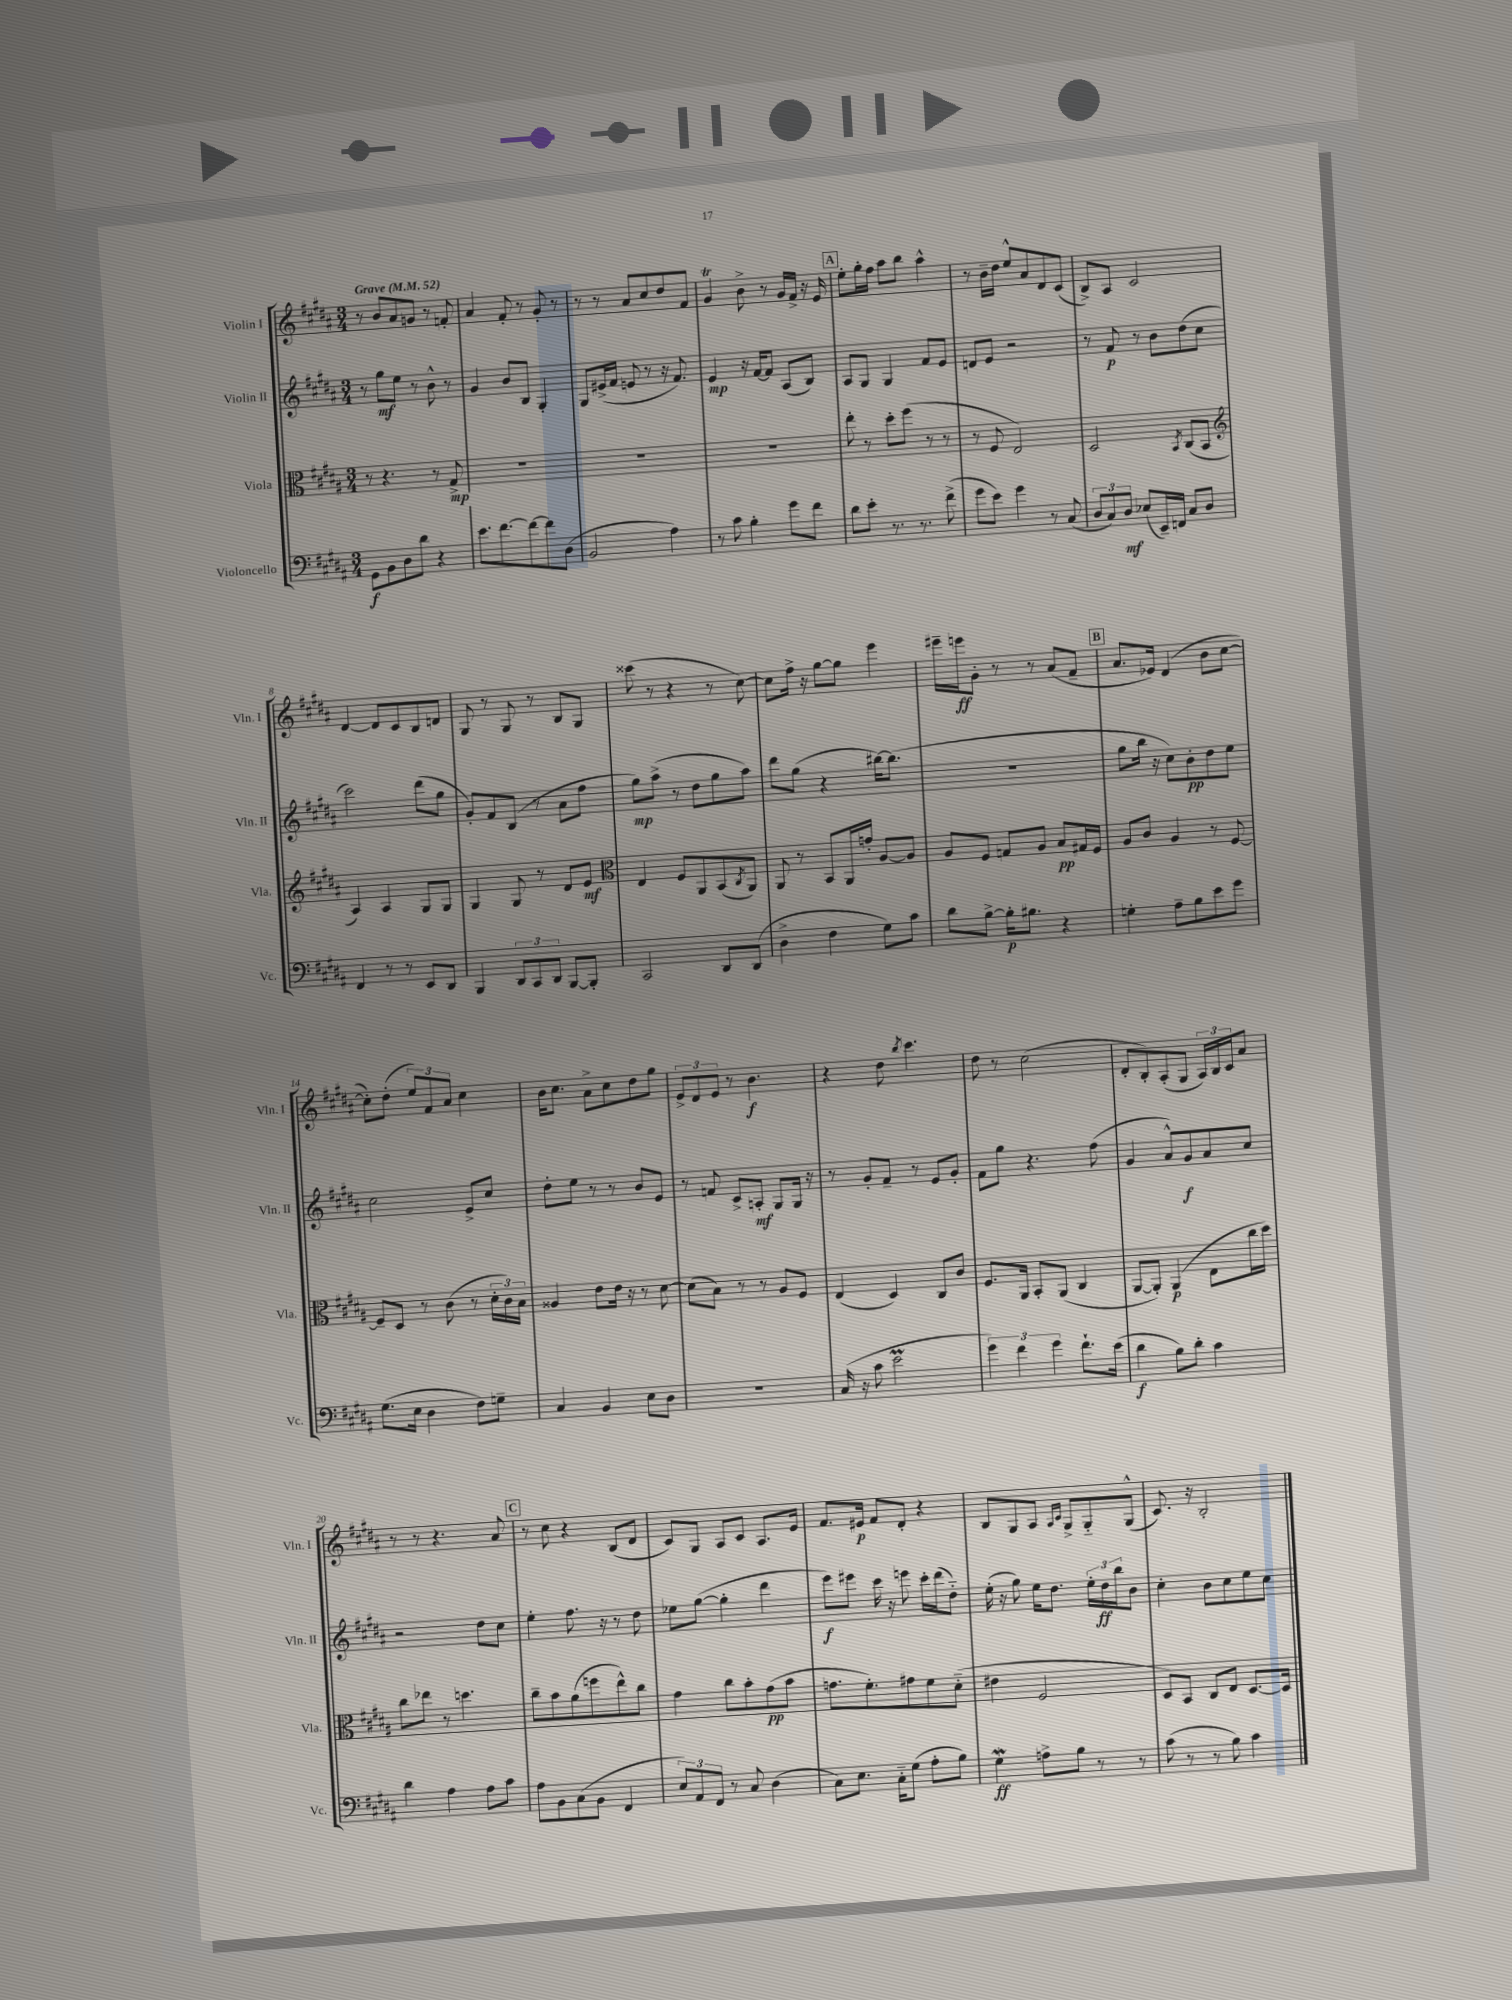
<<
\new StaffGroup <<
\new Staff = "s0" \with { instrumentName = "Violin I" shortInstrumentName = "Vln. I" } {
    \clef treble \key b \major \numericTimeSignature \time 3/4 \tempo "Grave" 4 = 52
    r8 b'8 ais'8 g'8 r8 f'8-. |
    ais'4 fis'8-. r8 gis'8-. r8 |
    r8 r8 ais'8 cis''8 dis''8 fis'8 |
    gis'4\trill b'8-> r8 gis'16 fis'16-> r16 e'16 |
    \mark \markup { \box "A" } e''8-. gis''16-. fis''16 ais''8 b''8 ais''4-^ |
    r8 b'16-- dis''16 e''8-^ ais'8 dis'8 cis'8( |
    b8->) ais8 cis'2 |
    dis'4~ dis'8 cis'8 b8 d'8 |
    gis8 r8 gis8 r8 b8 gis8 |
    cisis'''8( r8 r4 r8 cis''8~) |
    cis''8 fis''16-> r16 gis''8~ gis''8 e'''4 |
    eis'''16-- e'''16\ff gis'8-. r8 r8 ais'8( fis'8-- |
    \mark \markup { \box "B" } ais'8. ees'16) dis'4( b'8 cis''8~ |
    cis''8-.) dis''8-.( \tuplet 3/2 { e''8) fis'8 ais'8 } cis''4 |
    b'16 cis''8. ais'8-> cis''8 dis''8 gis''8 |
    \tuplet 3/2 { e'8-> dis'8 e'8 } r8 b'4.\f |
    r4 dis''8 \acciaccatura { b''8 } cis'''4. |
    dis''8 r8 cis''2( |
    dis'8-. b8-.) ais8-.( gis8 \tuplet 3/2 { ais16) b16 cis'16 } ais'8 |
    r8 r8 r4. ais'8 |
    \mark \markup { \box "C" } r8 cis''8 r4 b8( dis'8 |
    cis'8) gis8 ais8 cis'8 ais8. e'16 |
    fis'8. eis'16\p fis'8 dis'8-. r4 |
    b8 gis8 ais8 \grace { ais16 cis'16 } gis8-> gis8-_ gis8-^( |
    cis'8.) r16 b2-. \bar "|." |
}
\new Staff = "s1" \with { instrumentName = "Violin II" shortInstrumentName = "Vln. II" } {
    \clef treble \key b \major \numericTimeSignature \time 3/4
    r8 gis''8\mf e''8 r8 b'8-^ r8 |
    gis'4 b'8 b8 gis4-. |
    gis8 eis'16->( fis'16 e'8 r8 r16 fis'8.) |
    e'4\mp r16 fis'16~ fis'8 ais8( b8) |
    \mark \markup { \box "A" } ais8 gis8 gis4 fis'8 e'8 |
    d'8 e'8 r2 |
    r8 fis'8\p r8 b'8 dis''8( cis''8 |
    cis'''2) dis'''8( gis''8 |
    gis'8-.) fis'8 b8( r8 ais'8 fis''8 |
    gis''8\mp) ais''8->( r8 dis''8 gis''8 ais''8) |
    dis'''8 gis''8( r4 bis''16~) bis''8.( |
    R2. |
    \mark \markup { \box "B" } gis''8 b''16 r16 cis''8) b'8-.\pp dis''8 e''8 |
    cis''2 e'8-> cis''8 |
    dis''8-. e''8 r8 r8 b'8 e'8 |
    r8 f'8 cis'8-> a8-.\mf gis8 gis16 r16 |
    r8 gis'8-. fis'8-- r8 e'8 gis'8-. |
    fis'8 gis''8 r4. fis''8( |
    gis'4 ais'8-^) gis'8\f ais'8 cis''8 |
    r2 dis''8 cis''8 |
    \mark \markup { \box "C" } e''4-. fis''8. r16 r8 dis''8 |
    ees''8 gis''8~( gis''4-. dis'''4 |
    e'''8\f) eis'''8 cis'''16 r16 e'''8 cis'''16-. dis'''16( dis''8-_) |
    e''16-.( r16 gis''8) e''16 dis''8. \tuplet 3/2 { e''16-. dis''16\ff b''16 } b'8 |
    cis''4-. b'8 cis''8 e''8 cis''8 \bar "|." |
}
\new Staff = "s2" \with { instrumentName = "Viola" shortInstrumentName = "Vla." } {
    \clef alto \key b \major \numericTimeSignature \time 3/4
    r8 r4. r8 gis8->\mp |
    R2. |
    R2. |
    R2. |
    \mark \markup { \box "A" } e''8-. r8 dis''8-. fis''8( r8 r8 |
    r8 fis8 e2) |
    dis2 \acciaccatura { b,8 } cis8( b,8 |
    \clef treble ais4) ais4 gis8 gis8 |
    gis4 gis8 r8 dis'8 e'8\mf |
    \clef alto e4 fis8 ais,8 b,8( \acciaccatura { cis8 } ais,8) |
    ais,8 r8 b,8 ais,16 g'16-. ais8~ ais8 |
    ais8 fis8 g8 ais8 b8\pp gis16 fis16 |
    \mark \markup { \box "B" } ais8 cis'8 ais4 r8 fis8~ |
    fis8-- dis8 r8 cis'8( r8 \tuplet 3/2 { dis'16-. cis'16) b16 } |
    aisis4 e'8 e'16 r16 r8 dis'8~ |
    dis'8( b8) r8 r8 ais8 fis8 |
    e4( dis4) cis8 cis'8 |
    fis8. ais,16 b,8-. ais,8( cis4 |
    ais,8~ ais,8-.) ais,4\p( e8 cis''16 dis''16) |
    cis''8 ees''8 r8 d''4. |
    \mark \markup { \box "C" } cis''8-- b'8 ais'8( f''8 e''8-^) cis''8 |
    gis'4 cis''8 b'8-. gis'8\pp( b'8 |
    g'8. fis'8.-.) gis'8 fis'8 dis'8-_( |
    eis'4 fis2 |
    dis8) b,8 cis8 e8 dis8.~ dis16 \bar "|." |
}
\new Staff = "s3" \with { instrumentName = "Violoncello" shortInstrumentName = "Vc." } {
    \clef bass \key b \major \numericTimeSignature \time 3/4
    gis,8\f b,8 dis8 dis'8 r4 |
    e'8. fis'8.~ fis'8~ fis'8 dis8( |
    b,2 ais4) |
    r8 cis'8 b4-. gis'8 fis'8 |
    \mark \markup { \box "A" } dis'8 e'8-. r8. r8. fis'8->( |
    gis'8 e'8) gis'4 r8 cis8( |
    \tuplet 3/2 { dis8 cis8) dis8\mf } ees8( e,16--) f,16 cis8 dis8 |
    fis,4 r8 r8 e,8 dis,8 |
    b,,4 \tuplet 3/2 { dis,8 cis,8 dis,8 } b,,8~ b,,8-. |
    cis,2 dis,8 dis,8( |
    dis4-> fis4 gis8) cis'8 |
    dis'8 b8~-> b16-.\p bis8. r4 |
    \mark \markup { \box "B" } g4-. ais8-- b8 e'8 gis'8 |
    gis8.( e16 dis4 fis8) g8-- |
    cis4 b,4 e8 dis8 |
    R2. |
    cis16( r16 cis'8 e'2\prall |
    \tuplet 3/2 { gis'4) fis'4 gis'4 } fis'8.-! e'16( |
    dis'4\f b8) dis'8-. cis'4 |
    dis'4 ais4 ais8 cis'8 |
    \mark \markup { \box "C" } ais8 b,8 cis8( b,8 fis,4 |
    \tuplet 3/2 { e8) ais,8 fis,8 } r8 cis8 dis4( |
    cis8) e8. cis16-_ gis8( ais8-. b8) |
    gis4\mordent\ff a8-> b8 r8 r8 |
    cis'8( r8 r8 b8) cis'4 \bar "|." |
}
>>
>>
